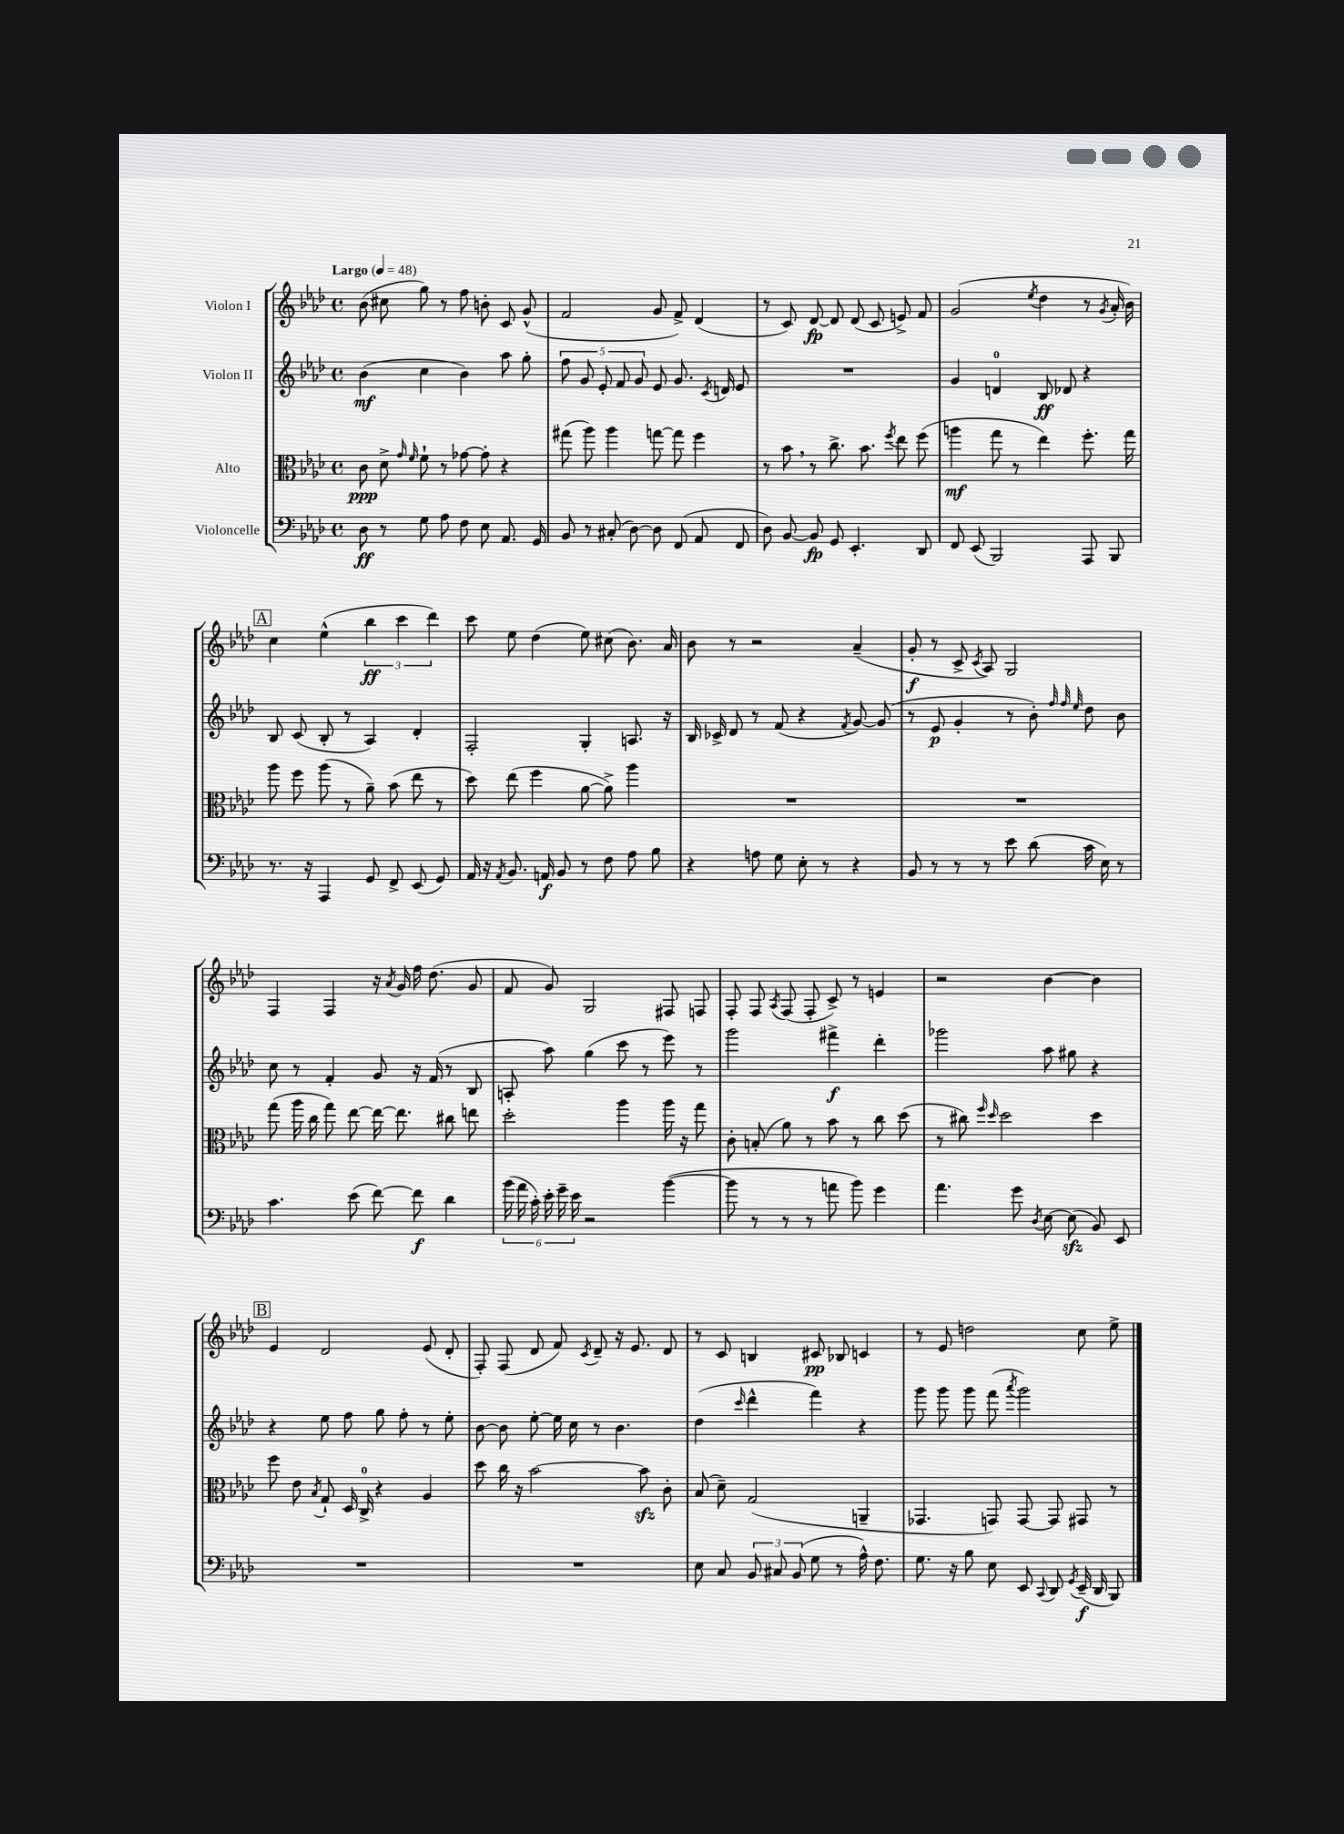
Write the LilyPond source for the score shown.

<<
\new StaffGroup <<
\new Staff = "s0" \with { instrumentName = "Violon I" } {
    \clef treble \key aes \major \defaultTimeSignature \time 4/4 \tempo "Largo" 4 = 48
    \autoBeamOff bes'8( cis''8 g''8) r8 f''8 b'8-. c'8 g'8-^( |
    f'2 g'8 f'8->) des'4( |
    r8 c'8) des'8~\fp des'8 des'8( c'8 e'8->) f'8 |
    g'2( \acciaccatura { ees''8 } des''4 r8 \acciaccatura { g'8 } aes'16-. bes'16) |
    \mark \markup { \box "A" } c''4 ees''4-^( \tuplet 3/2 { bes''4\ff c'''4 des'''4) } |
    c'''8 ees''8 des''4( ees''8) cis''8( bes'8.) aes'16 |
    bes'8 r8 r2 aes'4--( |
    g'8-.\f r8 c'8-> \acciaccatura { c'8 } aes8) g2 |
    f4 f4 r16 \acciaccatura { aes'8 } g'16 f''16 des''8.( g'8 |
    f'8 g'8) g2 fis8 f8 |
    f8-. f8 \acciaccatura { aes8 } f8( f8-. c'8->) r8 e'4 |
    r2 bes'4~ bes'4 |
    \mark \markup { \box "B" } ees'4 des'2 ees'8( des'8-. |
    f8-.) f8( des'8 f'8) \acciaccatura { c'8 } des'8-- r16 ees'8. des'8 |
    r8 c'8 b4 cis'8\pp bes8 c'4 |
    r8 ees'8 d''2 c''8 ees''8-> \bar "|." |
}
\new Staff = "s1" \with { instrumentName = "Violon II" } {
    \clef treble \key aes \major \defaultTimeSignature \time 4/4
    \autoBeamOff bes'4\mf( c''4 bes'4) aes''8 g''8-. |
    \tuplet 5/4 { f''8 g'8 ees'8-. f'8 g'8 } ees'8 g'8. \acciaccatura { c'8 } d'16 ees'8 |
    R1 |
    g'4 d'4-0 bes8\ff des'8 r4 |
    \mark \markup { \box "A" } bes8 c'8( bes8-. r8 aes4) des'4-. |
    f2-. g4-. a8. r16 |
    bes16 ces'16-> des'8 r8 f'8( r4 \acciaccatura { f'8 } g'8~) g'8( |
    r8 ees'8\p g'4-. r8 bes'8-.) \grace { f''32 f''32 ees''32 } des''8 bes'8 |
    c''8 r8 f'4-. g'8 r16 f'16( r8 bes8 |
    a8-. aes''8) g''4( c'''8 r8 ees'''8) r8 |
    g'''2 fis'''4->\f des'''4-. |
    ges'''2 aes''8 gis''8 r4 |
    \mark \markup { \box "B" } r4 ees''8 f''8 g''8 f''8-. r8 ees''8-. |
    bes'8~ bes'8 ees''8~-. ees''16 c''16 r8 bes'4. |
    des''4( \grace { c'''16 } des'''4-^ f'''4) r4 |
    g'''8 g'''8 g'''8 f'''8( \acciaccatura { aes'''8 } g'''2) \bar "|." |
}
\new Staff = "s2" \with { instrumentName = "Alto" } {
    \clef alto \key aes \major \defaultTimeSignature \time 4/4
    \autoBeamOff c'8\ppp des'8-> \grace { g'16 f'16 } f'8-! r8 ges'8~ ges'8-. r4 |
    gis''8( aes''8) aes''4 g''8~ g''8 f''4 |
    r8 bes'8 \breathe r8 c''8.-> bes'8. \acciaccatura { f''8 } ees''8 f''8( |
    a''4\mf g''8 r8 ees''4) f''8.-. g''16 |
    \mark \markup { \box "A" } aes''8 f''8 aes''8( r8 aes'8--) bes'8( ees''8 r8 |
    des''8) ees''8( f''4 aes'8~ aes'8->) aes''4 |
    R1 |
    R1 |
    g''8( aes''16 c''16 g''8) ees''8~ ees''16~ ees''8. cis''8 e''8 |
    des''2-. aes''4 aes''16 r16 g''8 |
    c'8-. b8-.( aes'8) r8 bes'8 r8 c''8 des''8( |
    r8 cis''8) \grace { f''16 des''16 } des''2 des''4 |
    \mark \markup { \box "B" } f''8 ees'8 \acciaccatura { bes8 } g8-! des16 c16-0-> r4 aes4 |
    des''8 c''16 r16 bes'2~ bes'8\sfz c'8-. |
    bes8( des'8--) g2( a,4-- |
    ges,4. g,8) g,8~ g,8 gis,8 r8 \bar "|." |
}
\new Staff = "s3" \with { instrumentName = "Violoncelle" } {
    \clef bass \key aes \major \defaultTimeSignature \time 4/4
    \autoBeamOff des8\ff r8 g8 aes8 f8 ees8 aes,8. g,16 |
    bes,8 r8 cis8-.( des8~) des8 f,8( aes,8 f,8 |
    des8) bes,8~ bes,8\fp g,8 ees,4.-. des,8 |
    f,8 ees,8( bes,,2) aes,,8 bes,,8 |
    \mark \markup { \box "A" } r8. r16 aes,,4 g,8 f,8-> ees,8( g,8) |
    aes,16 r16 \acciaccatura { aes,8 } bes,8. a,16\f bes,8 r8 f8 aes8 bes8 |
    r4 a8 g8 ees8-. r8 r4 |
    bes,8 r8 r8 r8 ees'8 des'8( c'16 ees16) r8 |
    c'4. ees'8( f'8~) f'8\f des'4 |
    \tuplet 6/4 { bes'16( aes'16 c'16-.) ees'16-. g'16-- ees'16 } r2 bes'4~( |
    bes'8 r8 r8 r8 a'8 bes'8) g'4 |
    aes'4. g'8 \acciaccatura { des8 } ees8~ ees8\sfz( bes,8) ees,8 |
    \mark \markup { \box "B" } R1 |
    R1 |
    ees8 c8 \tuplet 3/2 { bes,8 cis8 bes,8( } g8 r8 aes16-^) f8. |
    g8. r16 bes8 ees8 ees,8 \appoggiatura { c,8 } des,8 \acciaccatura { g,8 } ees,16--\f( des,16 bes,,8) \bar "|." |
}
>>
>>
\layout { \context { \Score \remove "Bar_number_engraver" } }
